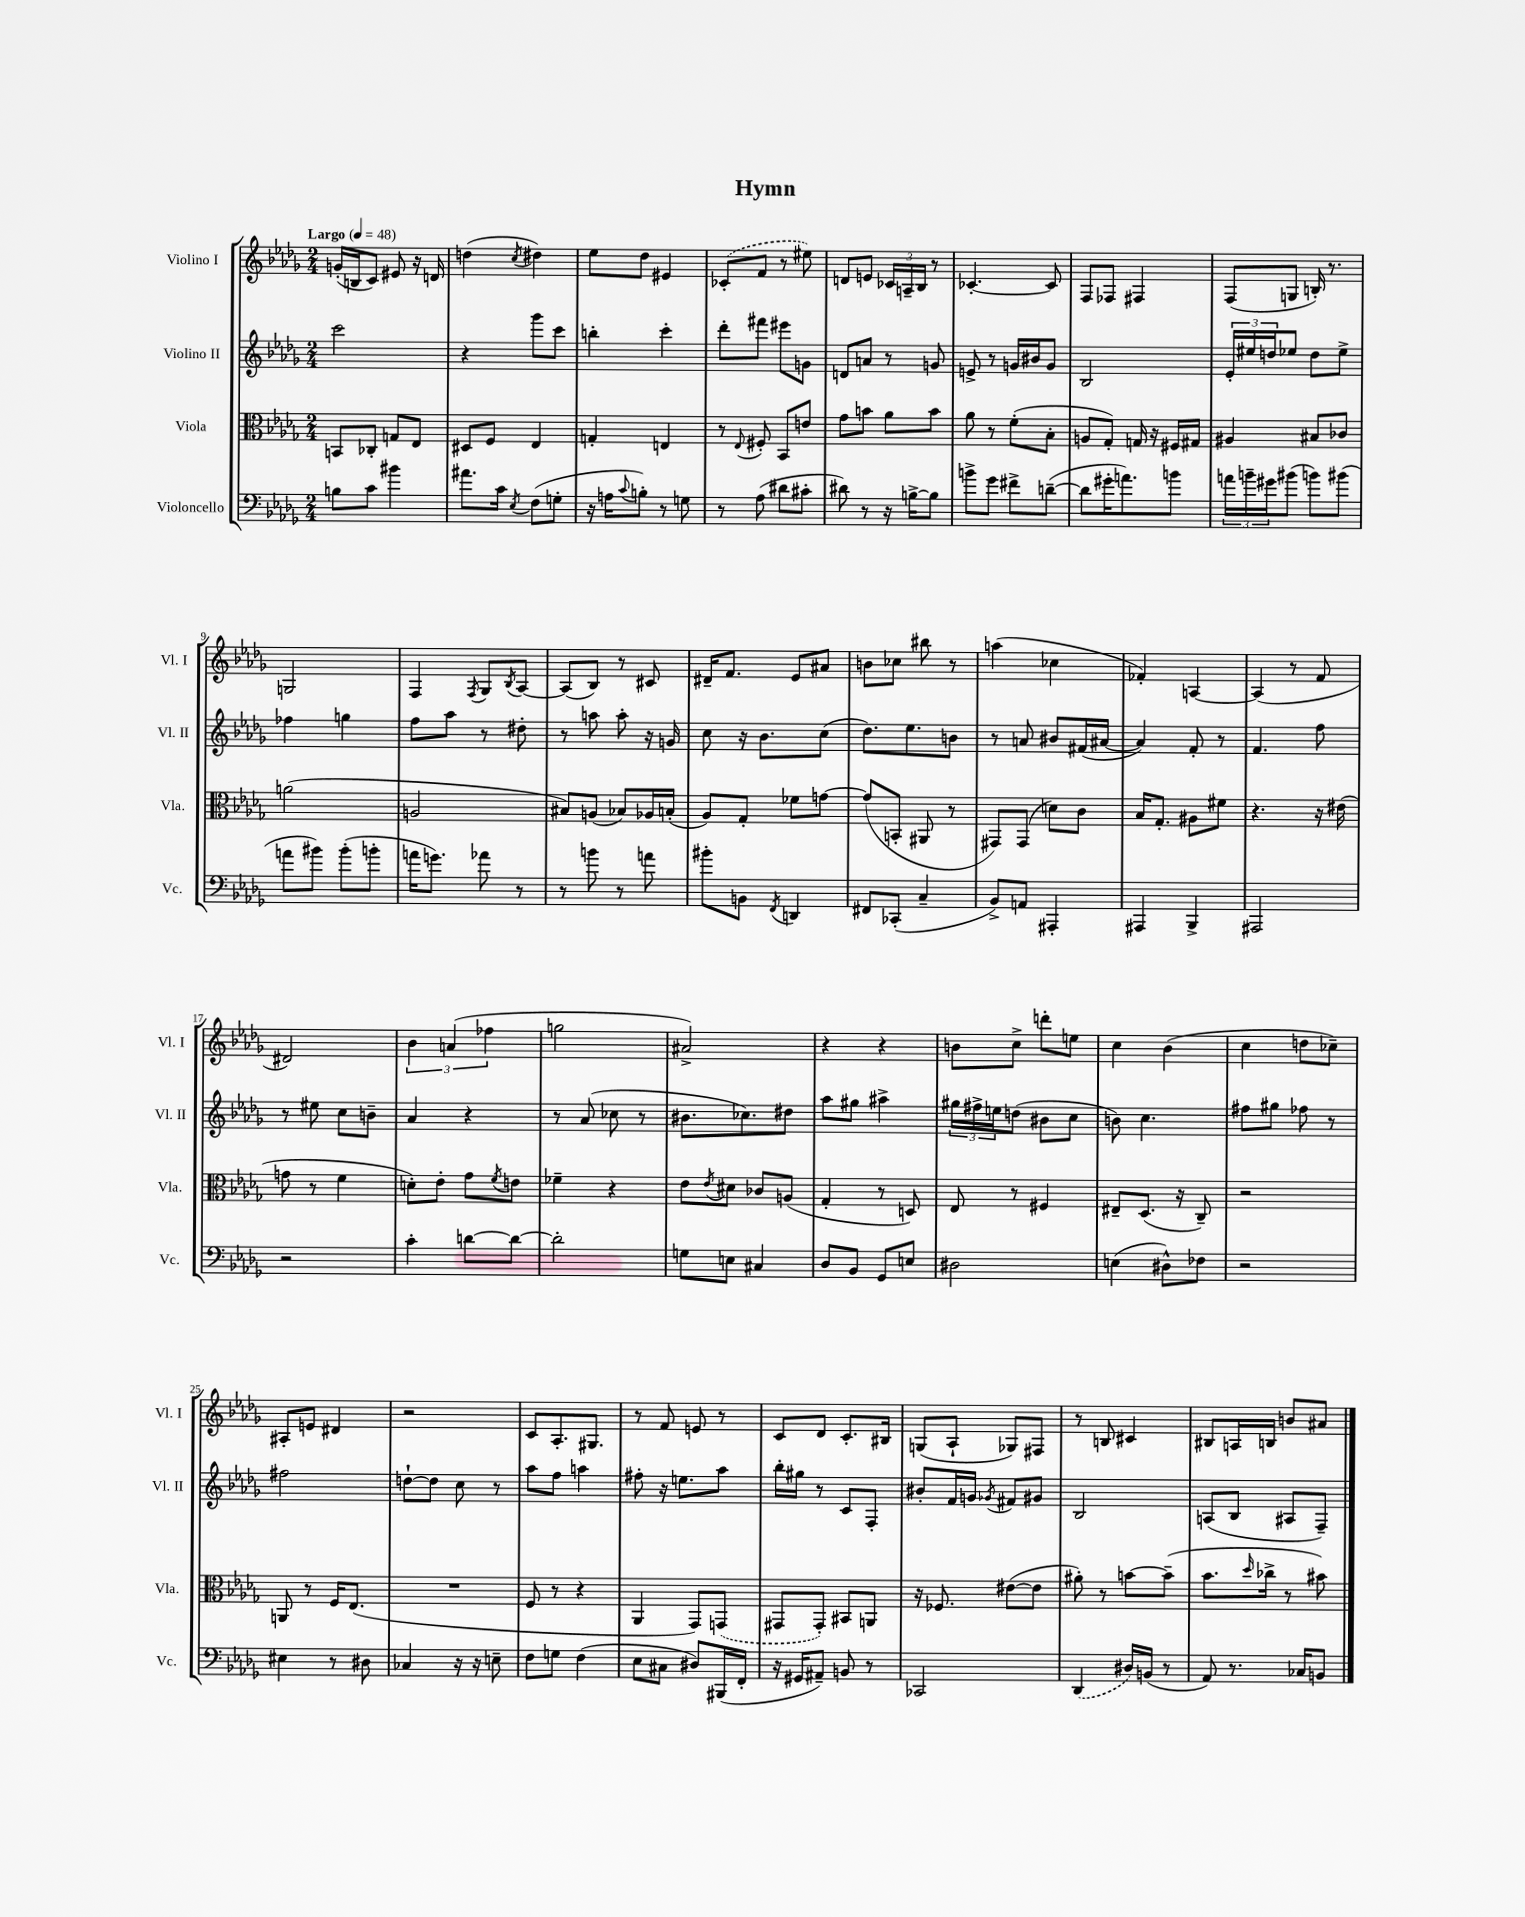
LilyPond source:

\header { title = "Hymn" }
<<
\new StaffGroup <<
\new Staff = "s0" \with { instrumentName = "Violino I" shortInstrumentName = "Vl. I" } {
    \clef treble \key des \major \numericTimeSignature \time 2/4 \tempo "Largo" 4 = 48
    g'16-.( b16 c'8) eis'8 r16 d'16 |
    d''4( \acciaccatura { c''8 } dis''4) |
    ees''8 des''8 eis'4 |
    \once \slurDashed ces'8-.( f'8 r8 eis''8) |
    d'8 e'8 \tuplet 3/2 { ces'16 a16-- bes16 } r8 |
    ces'4.~-. ces'8 |
    f8 fes8 fis4 |
    f8( g8 b16-.) r8. |
    g2 |
    f4 \acciaccatura { f8 } ges8 \acciaccatura { bes8 } aes8~ |
    aes8( bes8) r8 cis'8 |
    dis'16-- f'8. ees'8 ais'8 |
    b'8 ces''8 bis''8 r8 |
    a''4( ces''4 |
    fes'4-.) a4~ |
    a4( r8 f'8 |
    dis'2) |
    \tuplet 3/2 { bes'4 a'4( fes''4 } |
    g''2 |
    ais'2->) |
    r4 r4 |
    b'8 c''8-> d'''8-. e''8 |
    c''4 bes'4( |
    c''4 d''8 ces''8--) |
    ais8-. e'8 dis'4 |
    r2 |
    c'8 aes8.-. gis8. |
    r8 f'8 e'8 r8 |
    c'8 des'8 c'8.-. bis16 |
    g8( aes8-! ges8) fis8 |
    r8 b8 cis'4 |
    bis8 a16 b16 b'8 ais'8 \bar "|." |
}
\new Staff = "s1" \with { instrumentName = "Violino II" shortInstrumentName = "Vl. II" } {
    \clef treble \key des \major \numericTimeSignature \time 2/4
    c'''2 |
    r4 ges'''8 c'''8 |
    b''4-. c'''4-. |
    des'''8-. fis'''8 eis'''8 g'8 |
    d'8 a'8 r8 g'8 |
    e'8-> r8 g'16 bis'16 g'8 |
    bes2 |
    \tuplet 3/2 { ees'16-. eis''16 d''16 } ees''8 d''8 ees''8-> |
    fes''4 g''4 |
    f''8 aes''8 r8 dis''8-. |
    r8 a''8 a''8-. r16 g'16 |
    c''8 r16 bes'8. c''8( |
    des''8.) ees''8. b'8 |
    r8 a'8 bis'8 fis'16( ais'16~ |
    ais'4) f'8-. r8 |
    f'4. f''8 |
    r8 eis''8 c''8 b'8-- |
    aes'4 r4 |
    r8 aes'8( ces''8 r8 |
    bis'8. ces''8.) dis''8 |
    aes''8 gis''8 ais''4-> |
    \tuplet 3/2 { gis''16 fis''16-> e''16 } d''8( bis'8 c''8 |
    b'8) c''4. |
    fis''8 gis''8 fes''8 r8 |
    fis''2 |
    d''8~-! d''8 c''8 r8 |
    aes''8 f''8 a''4 |
    fis''8-. r16 e''8. aes''8 |
    bes''16-. gis''16 r8 c'8 f8-. |
    bis'8-. f'16 g'16 \acciaccatura { ges'8 } fis'8 gis'8 |
    bes2 |
    a8( bes8 ais8 f8--) \bar "|." |
}
\new Staff = "s2" \with { instrumentName = "Viola" shortInstrumentName = "Vla." } {
    \clef alto \key des \major \numericTimeSignature \time 2/4
    b,8 ces8-. g8 ees8 |
    dis8 f8 ees4 |
    g4-. e4 |
    r8 \appoggiatura { ees8 } fis8-. bes,8 e'8 |
    ges'8 b'8 aes'8 b'8 |
    aes'8 r8 f'8-.( bes8-. |
    a8 ges8-.) g16 r16 fis16 gis16 |
    ais4 bis8 ces'8 |
    a'2( |
    a2 |
    bis8) a8( bes8) aes16 b16-.( |
    aes8) ges8-. fes'8 g'8~ |
    g'8( b,8-. ais,8 r8 |
    gis,8) gis,8( d'8) c'8 |
    bes16 ges8.-. ais8 fis'8 |
    r4. r16 eis'16( |
    g'8 r8 f'4 |
    d'8-.) ees'8-. ges'8 \acciaccatura { f'8 } e'8 |
    fes'4-- r4 |
    ees'8 \acciaccatura { ees'8 } dis'8 ces'8 a8( |
    ges4-. r8 d8) |
    ees8 r8 fis4 |
    eis8-- des8.( r16 c8--) |
    r2 |
    a,8 r8 f16 ees8.( |
    R2 |
    f8 r8 r4 |
    aes,4 ges,8) \once \slurDashed g,8( |
    gis,8 gis,8-.) bis,8 a,8 |
    r16 fes8. eis'8~( eis'8 |
    ais'8-.) r8 b'8~ b'8--( |
    bes'8. \grace { des''16 } ces''16-> r8 bis'8) \bar "|." |
}
\new Staff = "s3" \with { instrumentName = "Violoncello" shortInstrumentName = "Vc." } {
    \clef bass \key des \major \numericTimeSignature \time 2/4
    b8 c'8 bis'4 |
    ais'8. c'16 \acciaccatura { ees8 } f8( g8-. |
    r16 a16 \appoggiatura { c'8 } b8-.) r8 g8 |
    r8 aes8( dis'8 cis'8-. |
    dis'8) r8 r16 b16~-> b8 |
    b'8-> ges'8 fis'8-> d'8~--( |
    d'8 gis'16-. a'8.) b'8 |
    \tuplet 3/2 { a'16 b'16-- gis'16 } bis'8( b'8) bis'8( |
    a'8 bis'8) bis'8-.( b'8-. |
    a'16 g'8.) aes'8 r8 |
    r8 b'8 r8 a'8 |
    bis'8-. b,8 \acciaccatura { f,8 } d,4 |
    fis,8 ces,8-.( c4-- |
    bes,8->) a,8 ais,,4-. |
    ais,,4 bes,,4-> |
    ais,,2 |
    r2 |
    c'4-. d'8~ d'8~ |
    d'2-. |
    g8 e8 cis4 |
    des8 bes,8 ges,8 e8 |
    dis2 |
    e4( dis8-^) fes8 |
    r2 |
    eis4 r8 dis8 |
    ces4 r16 r16 e8-- |
    f8 g8 f4( |
    ees8 cis8 dis8) bis,,16( f,16-. |
    r16 gis,16 ais,8--) b,8 r8 |
    ces,2 |
    \once \slurDashed des,4( dis16) b,16( r8 |
    aes,8) r8. ces16 b,8 \bar "|." |
}
>>
>>
